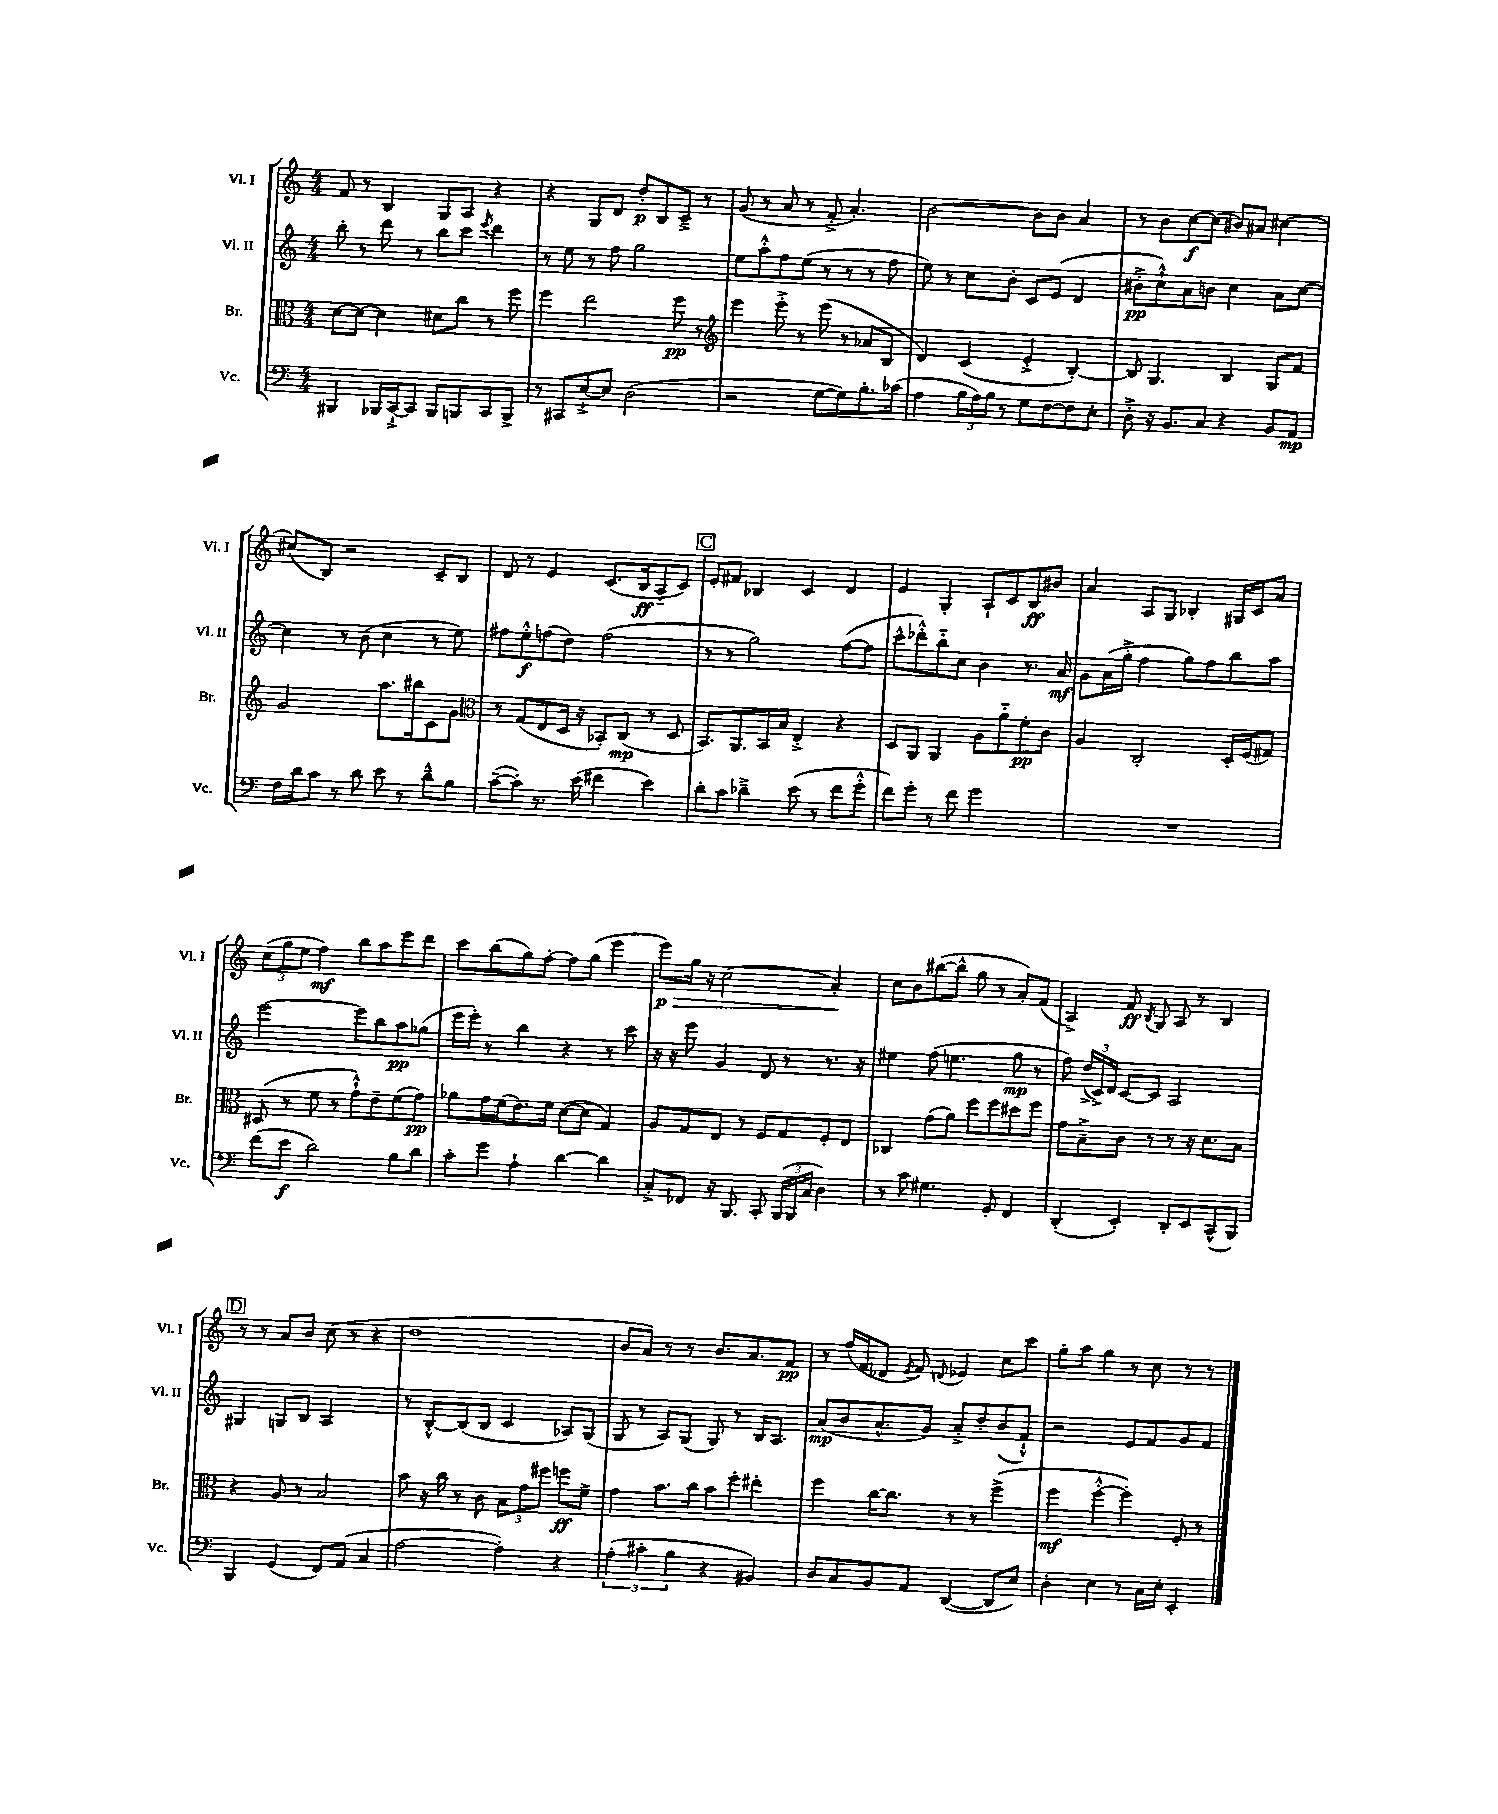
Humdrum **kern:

**kern	**kern	**kern	**kern
*staff4	*staff3	*staff2	*staff1
*clefF4	*clefC3	*clefG2	*clefG2
*k[]	*k[]	*k[]	*k[]
*M4/4	*M4/4	*M4/4	*M4/4
4BBB#/	[8d\L	8bb'\	8f/
.	8d\_J	8r	8r
16BBB-/LL	4d\]	8ddd\	4B/
[16CC`^/J	.	.	.
8CC/]J	.	8r	.
8BBB-/L	8d#\L	8bb\L	8G/L
8BBB/	8cc\J	8ccc\J	8A/J
.	.	8qeee/	.
8CC/	8r	4ddd\	4r
8BBB^/J	8ff\	.	.
=	=	=	=
8r	4ff\	8r	4r
8CC#/L	.	8ee\	.
[8E`^/	2ee\	8r	8G/L
8E/]J	.	8ff\	8d/J
(2D\	.	2gg\	8dd'/L
.	.	.	8B/
.	8ff\	.	8c~^/J
.	8r	.	8r
=	=	=	=
*	*clefG2	*	*
2r	4eee\	8ee\L	(8g/
.	.	8aa'^^\	8r
.	8eee'^\	8ff\	8a/
.	8r	(8ee\J	8r
[8G\L	(8eee\	8r	8f'^/
8G\])	8r	8r	4.a'/)
8.B'\	8a-/L	8r	.
.	8B/J	8ff\	.
(16c-\Jk	.	.	.
=	=	=	=
4A\	4d/)	8ee\)	[2b\
.	.	8r	.
24B\LL	(4c/	8cc\L	.
24A\)	.	.	.
24B\JJ	.	.	.
8r	.	8b'\J	.
8G\L	4e'^/	8c/L	8b\]L
[8F\	.	(8e/J	8b\J
8F\]	[4B'/)	4d/	4a/
8E'\J	.	.	.
=	=	=	=
8D'^\	8B/]	8b#'^\L	8r
16r	4.G/	8cc`^^\)	8b\L
8.BB/L	.	.	.
.	.	8a\	[8cc\
8C/J	.	8b\J	(8cc\]J
4r	4B/	4cc\	8b#/L)
.	.	.	8a#/J
8BB/L	8G/L	8a\L	[4cc#\
8AA/J	8f/J	[8cc\J	.
=	=	=	=
16F\LL	2g/	4cc\]	(8cc#/]L
16d\J	.	.	.
8c\J	.	.	8B/J)
8r	.	8r	2r
8d\	.	(8b\	.
8e\	8.aa\L	4cc\	.
8r	.	.	.
.	16bb#\k	.	.
8d~^^\L	8c\	8r	8c~/L
8B\J	8g\J	8ee\)	8B/J
=	=	=	=
*	*clefC3	*	*
([8c~\L	8r	8ff#\L	8d/
8c'\]J)	(8G/L	8ee'^^\	8r
8.r	8E/	(8ff\	4e/
.	16D/Jk	8dd\J)	.
(16e\	16r	.	.
4f#\	8BB-'/L)	(2ff\	(8.c/L
.	(8C/J	.	.
.	.	.	16B/k
4e\)	8r	.	8A'~/
.	8D/	.	8c/J)
=	=	=	=
8d'\L	8.BB/L)	8r	8e'/L
8c\J	.	8r	8f#/J
.	8.AA/	.	.
4d-~^\	.	2gg\)	4B-/
.	16BB/L	.	.
.	16B/JJ	.	.
(8e\	4E'^/	.	4c/
8r	.	.	.
8f\L	4r	([8ff\L	4d/
8g'^^\J	.	8ff\]J	.
=	=	=	=
8f\L)	8D/L	8ccc^^\L	4e/
8g'\J	8AA/J	8ddd-'^^\)	.
8r	4AA/	8bb'~\	4G'/
8f\	.	8cc\J	.
2g\	8A\L	4b\	8A`/L
.	8a'~\	.	8c/
.	8f'\	8.r	8B/
.	8c\J	.	8b#/J
.	.	16a/	.
=	=	=	=
1r	4A/	8g\L	4a/
.	.	(16a\L	.
.	.	16gg'^\JJ	.
.	2C'/	4ff\	8A/L
.	.	.	8G/J
.	.	8gg\L)	4B-'/
.	.	8ff\	.
.	16D'/LL	8bb\	16G#/LL
.	(16F/J	.	16c/J
.	8G#/J)	8aa\J	8a/J
=	=	=	=
(8f\L	(8D#/	[2eee\	(12cc\L
.	.	.	12gg\
8e\J	8r	.	.
.	.	.	12ee\J
2d\)	8f\	.	4ff\)
.	8r	.	.
.	8g`^^\L)	8eee\]L	8bb\L
.	8e~\	8bb\	8aa\
8B\L	(8f\	8aa\	8eee\
8d\J	8g\J)	(8gg-\J	8ddd\J
=	=	=	=
8c'\L	8a-\L	16eee\LL	8ccc\L
.	.	16eee'\JJ)	.
8g\J	16g\L	8r	(8bb\
.	(16f\J	.	.
4A`\	8.e\)	4bb\	8gg\)
.	.	.	[8ff'\J
.	16f\Jk	.	.
[4d\	([8d\L	4r	8ff\]L
.	8d\]J	.	(8gg\J
4d\]	4G/)	8r	4eee\
.	.	8ccc\	.
=	=	=	=
8C'^/L	8A/L	16r	8eee\L)
.	.	16r	.
8FF-/J	8G/	8eee\	16gg\Jk
.	.	.	16r
16r	8E/J	4g/	(2cc\
8.BBB/	.	.	.
.	8r	.	.
8CC'/	8F/L	8d/	.
(24BBB/LL	8G/	8r	.
24BBB/	.	.	.
24C/JJ	.	.	.
4D\)	8F'/	8.r	4a'/)
.	8E/J	.	.
.	.	16r	.
=	=	=	=
8r	4C-/	4ee#\	8cc\L
8c\	.	.	8b\
4.G#\	(8g\L	(8ff\	([8bb#\
.	8a\J)	4.ee\	8bb#^^\]J
.	8ff\L	.	8gg\
8GG'/	8ff\	.	8r
4FF/	8dd#\	8gg\	8a'/L)
.	8ff\J	8r	(8f/J
=	=	=	=
(4DD'/	8g\L	8ff\)	4A^/)
.	8B~^\	(24dd^/LL	.
.	.	24c^/)	.
.	.	24d/JJ	.
4EE'/)	8c\J	[8c/L	8f/
.	.	.	8qB/
.	8r	8c/]J	8G/
8DD'/L	8r	2A/	8A/
8EE/	16r	.	8r
.	8.d\L	.	.
(8CC^^/	.	.	4B/
8BBB/J)	8B\J	.	.
=	=	=	=
4BBB/	4r	4G#/	8r
.	.	.	8r
(4GG/	8A/	8G/L	8a/L
.	8r	8B/J	8b/J
8FF/L)	2B/	2A/	(8cc\
(8AA/J	.	.	8r
4C/	.	.	4r
=	=	=	=
[2A\	8b\	8r	1dd
.	16r	[8B'^^/L	.
.	16cc\	.	.
.	8r	(8B/]	.
.	8c\	8B/J	.
4A'\])	12B\L	4c/	.
.	12g\	.	.
.	12ff#\J	.	.
4r	8ff\L	8A-/L)	.
.	8f^\J	(8G/J	.
=	=	=	=
(6A'\	4g\	8G/	8b/L
.	.	8r	8a/J)
6c#'\	.	.	.
.	8.b\L	8A/L)	8r
6B\	.	.	.
.	.	(8G/J	8r
.	16cc\Jk	.	.
4r	8b\L	8G/)	8.b/L
.	8ff'\J	8r	.
.	.	.	8.a/
4BB#/)	4ee#'\	16B/LK	.
.	.	8.A/J	.
.	.	.	8f/J
=	=	=	=
8D/L	4ff\	(8a/L	8r
8C/	.	8b/	(16ff/LL
.	.	.	16f/J
8BB/	[16cc\LK	8.a^^/	8d-/J
.	8.cc\]J	.	.
.	.	.	8qe/
8AA/J	.	.	8f/)
.	.	16g/Jk)	.
.	.	.	8qqd/
([4DD/	8r	8a'^/L	4e-/
.	8r	8dd'/	.
8DD/]L	(4ff^\	(8b/	8cc\L
8E/J)	.	8f`^^/J)	8ccc\J
=	=	=	=
4D'\	4ff\	2r	8gg'\L
.	.	.	8aa\J
4E\	[4ff'^^\	.	4gg\
8r	4ff'\])	8e/L	8r
16C\LL	.	8f/	8cc\
16E'\JJ	.	.	.
4EE'/	8F'/	8g/	8r
.	8r	8f/J	8r
==	==	==	==
*-	*-	*-	*-
